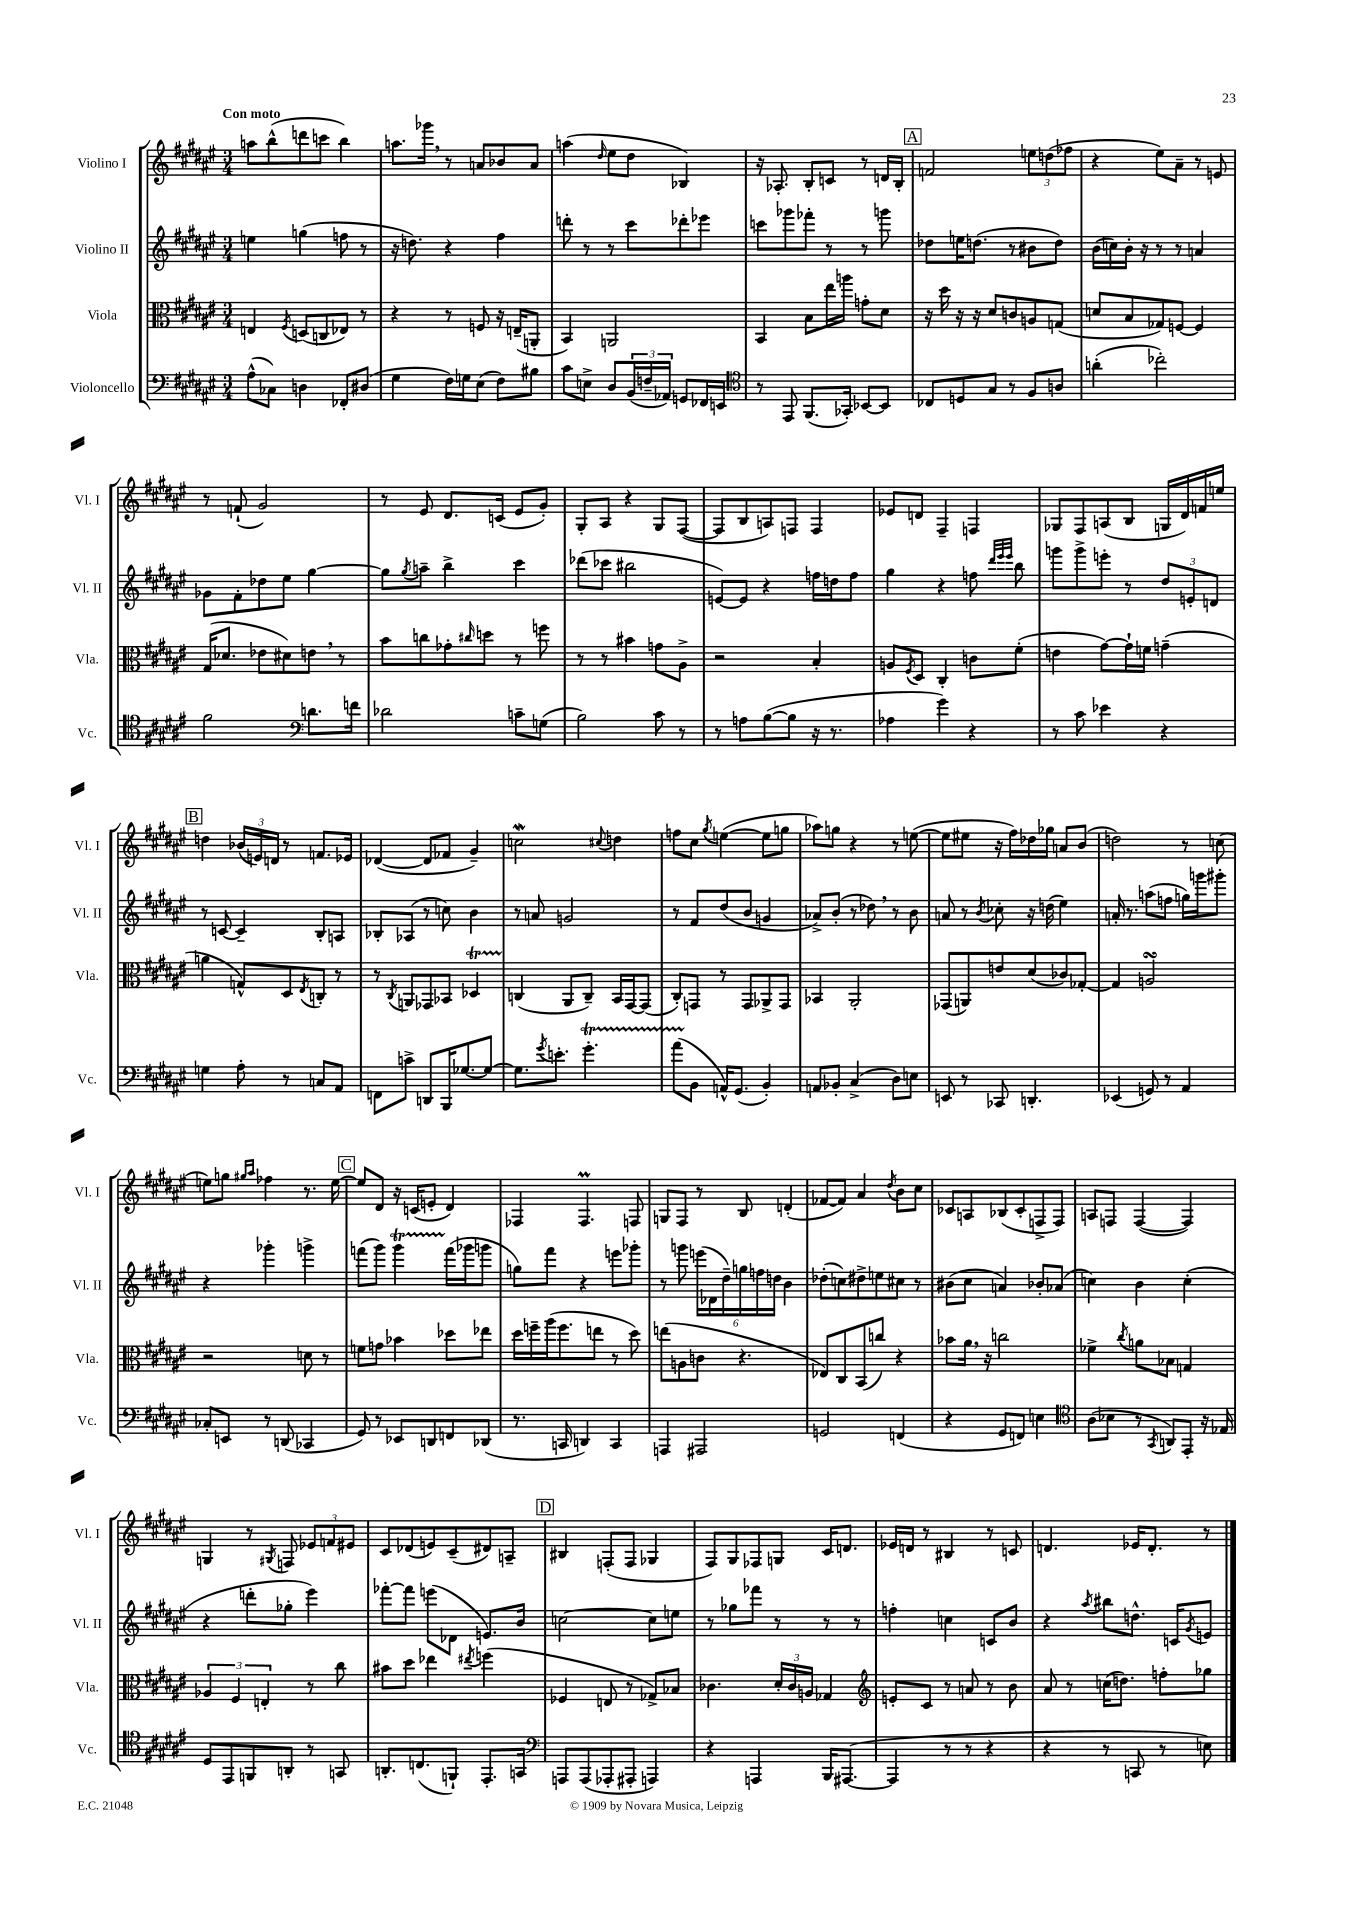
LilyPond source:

<<
\new StaffGroup <<
\new Staff = "s0" \with { instrumentName = "Violino I" shortInstrumentName = "Vl. I" } {
    \clef treble \key fis \major \numericTimeSignature \time 3/4 \tempo "Con moto"
    a''8 b''8-^( d'''8 c'''8 b''4) |
    a''8. ges'''16 \breathe r8 a'8 bes'8 a'8 |
    a''4( \grace { dis''16 } eis''8 dis''8 bes4) |
    r16 aes8.-. b8-. c'8 r8 d'16 b16-. |
    \mark \markup { \box "A" } f'2 \tuplet 3/2 { e''8 d''8( fes''8 } |
    r4 eis''8) ais'8-- r8 e'8 |
    r8 f'8-!( gis'2) |
    r8 eis'8 dis'8. c'16( eis'8 gis'8-.) |
    gis8-. ais8 r4 gis8 fis8~( |
    fis8 b8 a8) f8 f4 |
    ees'8 d'8 fis4-- f4 |
    ges8 fis8 a8( b8 g16 dis'16) f'16 e''16 |
    \mark \markup { \box "B" } d''4 \tuplet 3/2 { bes'16( e'16) d'16 } r8 f'8. ees'16 |
    des'4~( des'8 fes'8 gis'4--) |
    c''2\mordent \appoggiatura { cis''8 } d''4 |
    f''8 cis''8 \acciaccatura { gis''8 } e''4~( e''8 g''8 |
    aes''8) g''8 r4 r8 e''8~( |
    e''8 eis''8 r16 fis''16) des''16 ges''16 a'8 b'8( |
    d''2) r8 c''8( |
    e''8) g''8 \grace { gis''16 ais''16 } fes''4 r8. e''16~ |
    \mark \markup { \box "C" } e''8 dis'8 r16 c'16( e'8-. dis'4) |
    fes4 fes4.\prall f8 |
    g8 fis8 r8 b8 d'4-.( |
    fes'8~ fes'8) ais'4 \acciaccatura { dis''8 } b'8 cis''8 |
    ces'8 a8 bes8( ces'8-. f8-> f8) |
    a8 f8 f4~( f4) |
    g4 r8 \acciaccatura { gis8 } f8 \tuplet 3/2 { ees'8 f'8 eis'8 } |
    cis'8 des'8( e'8) cis'8--( dis'8) a8-- |
    \mark \markup { \box "D" } bis4 f8-.( f8 ges4 |
    fis8) gis8 fes8 g8 cis'16 d'8. |
    ees'16 d'16 r8 bis4 r8 c'8 |
    d'4. ees'16 d'8.-. r8 \bar "|." |
}
\new Staff = "s1" \with { instrumentName = "Violino II" shortInstrumentName = "Vl. II" } {
    \clef treble \key fis \major \numericTimeSignature \time 3/4
    e''4 g''4( f''8 r8 |
    r16 d''8.) r4 fis''4 |
    d'''8-. r8 r8 cis'''8 des'''8-. ees'''8 |
    c'''8 ges'''8 fes'''8-. r8 r8 g'''8 |
    \mark \markup { \box "A" } des''8 e''16 d''8.( r8 bis'8 d''8) |
    b'16( c''16) b'16-. r16 r8 r8 a'4 |
    ges'8 fis'8-. des''8 eis''8 gis''4~ |
    gis''8 \acciaccatura { gis''8 } a''8-- b''4-> cis'''4 |
    des'''8( ces'''8 bis''2 |
    e'8~) e'8 r4 f''16 d''16 f''8 |
    gis''4 r4 f''8 \grace { dis'''32 eis'''32 eis'''32 } b''8 |
    g'''8 g'''8-> e'''8-. r8 \tuplet 3/2 { dis''8 e'8-. d'8 } |
    \mark \markup { \box "B" } r8 c'8~ c'4-- b8-. a8 |
    bes8-. aes8( r8 c''8) b'4 |
    r8 a'8 g'2 |
    r8 fis'8 dis''8( b'8 g'4 |
    aes'8->) b'8-.( r8 des''8) \breathe r8 b'8 |
    a'8 r8 \acciaccatura { b'8 } ces''8-. r16 d''16( eis''4) |
    a'16-. r8. a''8( f''8 g''16) g'''16 gis'''8-. |
    r4 ges'''4-. g'''4-> |
    \mark \markup { \box "C" } f'''8( gis'''8) gis'''4\startTrillSpan f'''16\stopTrillSpan( ges'''16 g'''8 |
    g''8) fis'''8 r4 e'''8 ges'''8-. |
    r8 g'''8 \tuplet 6/4 { e'''16( des'16 dis''16--) g''16 f''16 d''16 } b'4 |
    des''8-.( c''8) dis''8-> e''8 cis''8 r8 |
    bis'8( cis''8 a'4) bes'8-. aes'8( |
    c''4) b'4 c''4-.( |
    r4 d'''8-. ges''8-. eis'''4) |
    fes'''8~-. fes'''8 e'''8( des'8 e'8.) b'16 |
    \mark \markup { \box "D" } c''2~ c''8 e''8 |
    r8 ges''8 fes'''8 r8 r8 r8 |
    f''4-. c''4 c'8 b'8 |
    r4 \acciaccatura { ais''8 } bis''8 d''8.-^ c'16 \acciaccatura { gis'8 } e'8 \bar "|." |
}
\new Staff = "s2" \with { instrumentName = "Viola" shortInstrumentName = "Vla." } {
    \clef alto \key fis \major \numericTimeSignature \time 3/4
    e4 \acciaccatura { fis8 } d8( c8 ees8) r8 |
    r4 r8 f8 r16 e16--( a,8-. |
    b,4) a,2 |
    b,4 b8 eis''16 a''16 g'8-. dis'8 |
    \mark \markup { \box "A" } r16 dis''16 r16 r16 dis'8 c'8 a8 g8( |
    d'8 b8 ges8) f8~ f4 |
    gis16( des'8. ees'8 dis'8) e'8 \breathe r8 |
    b'8 c''8 ges'8-. \grace { cis''16 } d''8 r8 f''8 |
    r8 r8 bis'4 g'8 ais8-> |
    r2 b4-. |
    a8 \acciaccatura { fis8 } dis8 cis4-. c'8 fis'8-.( |
    e'4 gis'8~) gis'16-! f'16 g'4--( |
    \mark \markup { \box "B" } a'4 g8-^) dis8 \acciaccatura { eis8 } c8-. r8 |
    r8 \acciaccatura { cis8 } a,8 ges,8 bes,8 des4\startTrillSpan |
    c4\stopTrillSpan( ais,8 c8--) b,16 gis,16~ gis,8( |
    cis8-.) g,8 r8 g,8 aes,8-> g,8 |
    bes,4 ais,2-. |
    ges,8( a,8) e'8 dis'8( ces'8) ges8~-. |
    ges4 a2\turn |
    r2 d'8 r8 |
    \mark \markup { \box "C" } f'8 g'8 bes'4 des''8 ees''8 |
    dis''16 f''16-- ais''16( f''8. e''8 r8 dis''8) |
    e''8( a8 c'8 r4. |
    ees8) cis8 b,8( c''8) r4 |
    bes'8 ais'16 \breathe r16 c''2 |
    fes'4-> \acciaccatura { cis''8 } a'8 bes8 g4 |
    \tuplet 3/2 { aes4 fis4 e4-. } r8 cis''8 |
    bis'8 dis''8 ees''4 \acciaccatura { eis''8 } f''4( |
    \mark \markup { \box "D" } fes4 e8 r8 ges8->) bes8 |
    ces'4. \tuplet 3/2 { dis'16-. ces'16 a16 } ges4 |
    \clef treble e'8-. cis'8 r8 a'8 r8 b'8 |
    ais'8 r8 c''16( d''8.) f''8-. ges''8 \bar "|." |
}
\new Staff = "s3" \with { instrumentName = "Violoncello" shortInstrumentName = "Vc." } {
    \clef bass \key fis \major \numericTimeSignature \time 3/4
    ais8-^( ces8) d4 fes,8-. dis8( |
    gis4 fis16) g16 eis8( fis8) bis8 |
    cis'8 e8-> dis8 \tuplet 3/2 { b,16( f16-- aes,16) } g,8 fes,16 e,16 |
    \clef tenor r8 eis,8 fis,8.( ges,16-.) bes,8~ bes,8 |
    \mark \markup { \box "A" } ces8 d8 gis8 r8 fis8 a8 |
    a'4-.( ces''2-.) |
    fis'2 \clef bass d'8. f'16 |
    des'2 c'8-- g8( |
    b2) cis'8 r8 |
    r8 a8 b8~( b8 r16 r8. |
    aes4 gis'4) r4 |
    r8 cis'8 ees'4 r4 |
    \mark \markup { \box "B" } g4 ais8-. r8 c8 ais,8 |
    f,8 c'8-> d,8 b,,16 ges8.~ ges8~ |
    ges8. \acciaccatura { gis'8 } e'8.-. gis'4.-.\startTrillSpan |
    ais'8( b,8\stopTrillSpan a,16-^) gis,8.( b,4-.) |
    a,8 bes,8-. cis4->( dis8) e8 |
    e,8 r8 ces,8 d,4.-. |
    ees,4( g,8) r8 ais,4 |
    ces8-. e,8 r8 d,8( ces,4 |
    \mark \markup { \box "C" } gis,8) r8 ees,8 d,8 f,8 des,8( |
    r8. c,16 d,4) c,4 |
    a,,4 ais,,2 |
    g,2 f,4( |
    r4 gis,8 f,8) e4 |
    \clef tenor ais8( bes8 r8 \acciaccatura { gis,8 } a,8) eis,8-. r16 ees16 |
    dis8 eis,8 f,8 a,8-. r8 g,8 |
    a,8.-. c8.( f,8-!) eis,8.-. g,16 |
    \mark \markup { \box "D" } \clef bass a,,8 a,,8( aes,,8-. ais,,8-. a,,4) |
    r4 a,,4 b,,16 ais,,8.~( |
    ais,,4 r8 r8 r4 |
    r4 r8 c,8 r8 e8) \bar "|." |
}
>>
>>
\layout { \context { \Score \remove "Bar_number_engraver" } }
